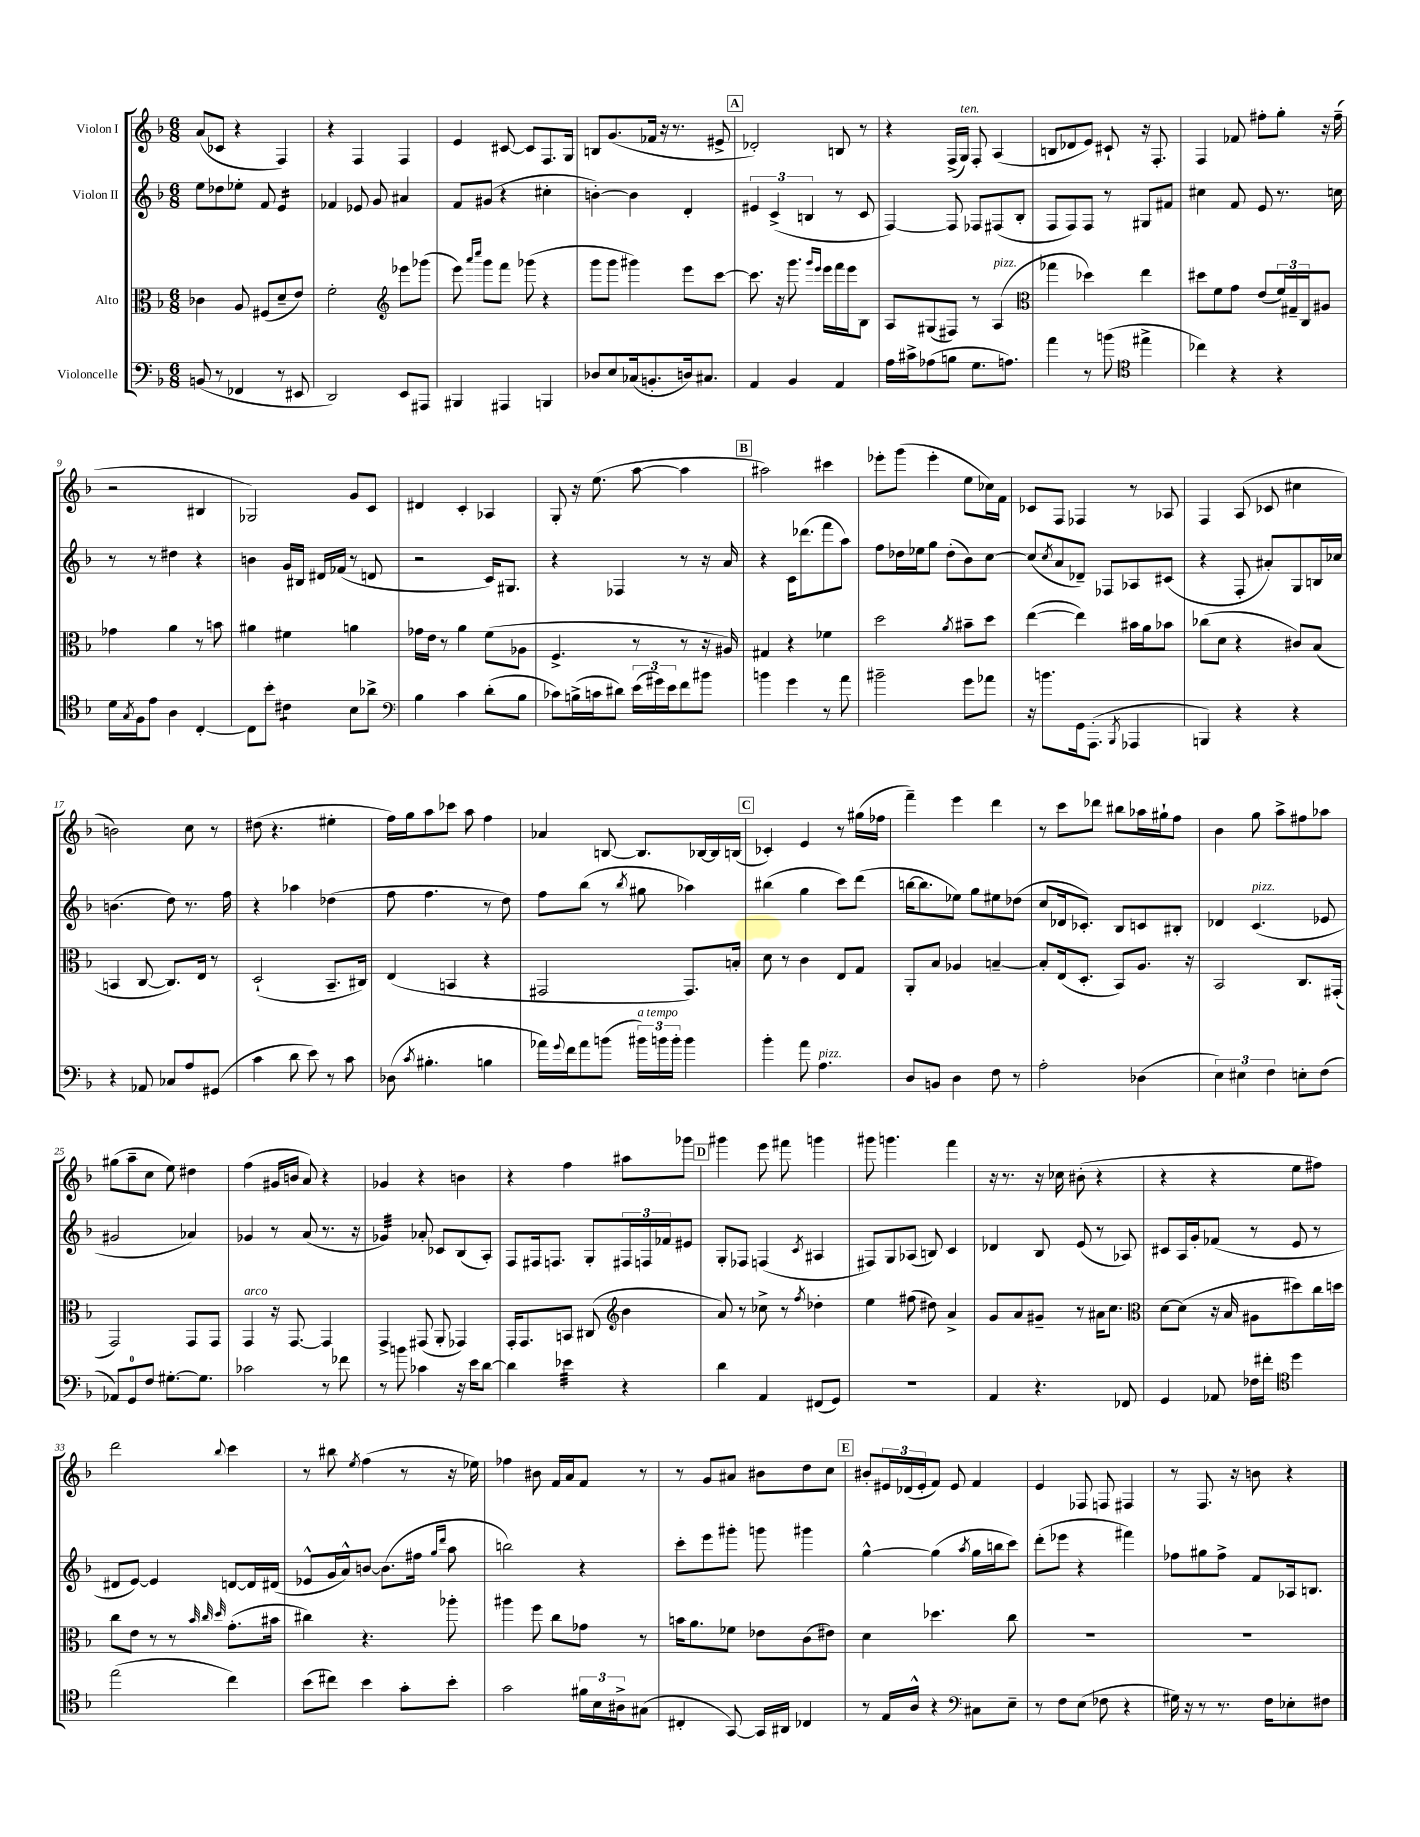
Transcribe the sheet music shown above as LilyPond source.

<<
\new StaffGroup <<
\new Staff = "s0" \with { instrumentName = "Violon I" } {
    \clef treble \key f \major \numericTimeSignature \time 6/8
    a'8( ces'8 r4 f4) |
    r4 f4 f4 |
    e'4 cis'8~ cis'8 f8. g16 |
    b8 g'8.( fes'16 r16 r8. eis'8-> |
    \mark \markup { \box "A" } des'2-.) b8 r8 |
    r4 f16->( g16^\markup { \italic "ten." }) f8-. a4( |
    b8 des'8 e'8) cis'8-! r16 f8.-. |
    f4 fes'8 fis''8-. g''8-. r16 fis''16--( |
    r2 bis4 |
    ges2) g'8 c'8 |
    dis'4 c'4-. aes4 |
    g8-. r16 e''8.( a''8~ a''4 |
    \mark \markup { \box "B" } ais''2) cis'''4 |
    ees'''8-. g'''8( ees'''4-. e''8 ces''16) f'16 |
    ces'8 f8 fes4 r8 aes8 |
    f4 a8( ces'8 cis''4 |
    b'2) c''8 r8 |
    dis''8( r4. eis''4-. |
    f''16) g''16 a''8 ces'''8 a''8 f''4 |
    aes'4 b8~ b8. bes16~ bes16 b16( |
    \mark \markup { \box "C" } ces'4-.) e'4 r8 gis''16( fes''16 |
    f'''4--) e'''4 d'''4 |
    r8 c'''8 des'''8 bis''8 aes''16 gis''16-! f''8 |
    bes'4 g''8 a''8-> fis''8 aes''8 |
    gis''8( a''8-- c''8 e''8) dis''4 |
    f''4( gis'16 b'16 a'8) r4 |
    ges'4 r4 b'4 |
    r4 f''4 ais''8 ges'''8 |
    \mark \markup { \box "D" } gis'''4 e'''8 fis'''8 g'''4 |
    gis'''8 g'''4. f'''4 |
    r16 r8. r16 ces''16 bis'8-.( r4 |
    r4 r4 e''8 fis''8) |
    d'''2 \appoggiatura { bes''8 } c'''4 |
    r8 bis''8 \acciaccatura { e''8 } f''4( r8 r16 ees''16) |
    fes''4 bis'8 f'16 a'16 f'8 r8 |
    r8 g'8 ais'8 bis'8 d''8 c''8 |
    \mark \markup { \box "E" } bis'8-. \tuplet 3/2 { eis'16 des'16( eis'16-. } f'8) eis'8 f'4 |
    e'4 fes8 f8 fis4 |
    r8 f8. r16 b'8 r4 \bar "|." |
}
\new Staff = "s1" \with { instrumentName = "Violon II" } {
    \clef treble \key f \major \numericTimeSignature \time 6/8
    e''8 des''8 ees''8-. f'8 e'4:16 |
    fes'4 ees'8 g'8 ais'4 |
    f'8 gis'8( r4 cis''4-. |
    b'4~-.) b'4 d'4-. |
    \mark \markup { \box "A" } \tuplet 3/2 { eis'4 c'4->( b4 } r8 c'8 |
    f4~) f8 fes8 fis8( bes8-. |
    f8 f8) f8 r8 gis8 fis'8 |
    cis''4 f'8 e'8 r8. c''16 |
    r8 r8 dis''4 r4 |
    b'4 g'16 bis16 dis'16 fes'16( r8 d'8 |
    r2 c'16) gis8. |
    r4 fes4 r8 r16 a'16 |
    \mark \markup { \box "B" } r4 c'16 des'''8.( f'''8 a''8) |
    f''8 des''16 ees''16 g''8 des''8-.( bes'8) c''8~ |
    c''8( \acciaccatura { c''8 } a'8 des'8--) fes8 aes8 cis'8( |
    r4 f8-. ais'8-.) g8 b16 ces''16 |
    b'4.( d''8) r8. f''16 |
    r4 aes''4 des''4( |
    f''8 f''4. r8 d''8) |
    f''8 bes''8( r8 \acciaccatura { bes''8 } gis''8 aes''4) |
    \mark \markup { \box "C" } bis''4( g''4 c'''8) d'''8( |
    b''16~ b''8. ees''8) g''8 eis''8 des''8( |
    c''8 des'16 ces'8.-.) bes8 c'8 bis8-. |
    des'4 c'4.^\markup { \italic "pizz." }( ees'8 |
    gis'2 aes'4) |
    ges'4 r8 a'8( r8. r16 |
    ges'4:32) aes'8-. ces'8 bes8( a8-.) |
    f8 fis16 f8. g8-. \tuplet 3/2 { fis16 f16 fes'16 } eis'8 |
    \mark \markup { \box "D" } g8-. fes8 f4( \acciaccatura { c'8 } ais4 |
    fis8) g8 aes8( b8) c'4 |
    des'4 bes8 e'8( r8 aes8) |
    cis'8 a16 g'16-. fes'8( r8 e'8 r8 |
    dis'8 e'8~) e'4 d'8~ d'16 dis'16( |
    ees'8-^ g'16 a'16-^) b'8~ b'8.( fis''16 \grace { g''16 d'''16 } a''8 |
    b''2) r4 |
    c'''8-. e'''8 gis'''8-. g'''8 gis'''4 |
    \mark \markup { \box "E" } g''4~-^ g''4( \acciaccatura { a''8 } g''16 b''16 c'''8) |
    d'''8-.( ees'''8 r4 fis'''4) |
    fes''8 gis''8 fes''8-> f'8 aes16 b8. \bar "|." |
}
\new Staff = "s2" \with { instrumentName = "Alto" } {
    \clef alto \key f \major \numericTimeSignature \time 6/8
    ces'4 a8 fis8( d'8-- e'8) |
    f'2-. \clef treble ees'''8 ges'''8( |
    e'''8) \grace { a'''16 c''''16 } g'''8 f'''8 ges'''8( r4 |
    g'''8 g'''8 gis'''4) e'''8 c'''8~ |
    \mark \markup { \box "A" } c'''8. r16 g'''8. \grace { g'''16 e'''16 } e'''16 f'''16 e'''16 bes8 |
    a8 gis8( fis8) r8 a4^\markup { \italic "pizz." }( |
    \clef alto ges''4 des''4) e''4 |
    dis''8 f'8 g'8 e'8( \tuplet 3/2 { f'16) gis16-- c16 } ais8 |
    ges'4 a'4 r8 b'8 |
    ais'4 fis'4 a'4 |
    ges'16 e'16 r8 a'4 f'8( aes8 |
    f4.-> r8 r8 r16 ais16) |
    \mark \markup { \box "B" } gis4 r4 fes'4 |
    d''2 \acciaccatura { a'8 } bis'8-- d''8 |
    e''4~( e''4) bis'16 a'16 bes'8 |
    ces''8( d'8 r4 cis'8) bes8( |
    b,4 c8~ c8.) e16 r8 |
    d2-!( bes,8.-- cis16) |
    e4( b,4 r4 |
    gis,2 gis,8.) b16-. |
    \mark \markup { \box "C" } d'8 r8 c'4 e8 g8 |
    a,8-. bes8 aes4 b4~-- |
    b8-. e16( d8.-. bes,8) a8. r16 |
    bes,2 c8. gis,16-.( |
    g,2) g,8 g,8 |
    g,4^\markup { \italic "arco" } r16 g,8.~ g,4 |
    g,4-> gis,8( a,8-. ges,4) |
    g,16-. g,8. b,8 cis8( \clef treble bes'4 |
    \mark \markup { \box "D" } a'8) r8 ces''8-> r8 \acciaccatura { f''8 } des''4-. |
    e''4 fis''8( dis''8) a'4-> |
    g'8 a'8 gis'8-- r8 ais'16 c''8. |
    \clef alto d'8~ d'8( r16 bes16 ais8 dis''8) c''16 d''16 |
    c''8 e'8 r8 r8 \grace { bes'32 c''32 d''32 } g'8.-.( bis'16 |
    cis''4) r4. aes''8-. |
    ais''4 f''8 c''8 ges'8 r8 |
    b'16 a'8. fes'8 ees'8 c'8( eis'8) |
    \mark \markup { \box "E" } d'4 des''4. c''8 |
    R2. |
    R2. \bar "|." |
}
\new Staff = "s3" \with { instrumentName = "Violoncelle" } {
    \clef bass \key f \major \numericTimeSignature \time 6/8
    b,8( r8 fes,4 r8 eis,8 |
    d,2) e,8 ais,,8 |
    bis,,4 ais,,4 b,,4 |
    des8 e8 ces16( b,8.-. d16) cis8. |
    \mark \markup { \box "A" } a,4 bes,4 a,4 |
    a16 cis'16-> aes8( b8 g8. a8.) |
    a'4 r8 b'8( \clef tenor eis''4-> |
    ces''4) r4 r4 |
    d'16 \acciaccatura { g8 } f16 e'8 a4 c4~-. |
    c8 bes'8-. cis'4:8 bes8 aes'8-> |
    \clef bass bes4 c'4 d'8-.( bes8 |
    ces'8) b16->( c'16 dis'8) \tuplet 3/2 { e'16( gis'16) e'16 } f'8 bis'8 |
    \mark \markup { \box "B" } b'4 g'4 r8 a'8 |
    bis'2-- g'8 aes'8 |
    r16 b'8. g,16 a,,8.-.( \acciaccatura { bes,,8 } aes,,4 |
    b,,4) r4 r4 |
    r4 aes,8 ces8 a8 gis,8( |
    c'4 d'8 e'8) r8 c'8 |
    des8( \acciaccatura { c'8 } bis4.-. b4 |
    aes'16) \appoggiatura { g'8 } f'16 aes'8 b'8( \tuplet 3/2 { bis'16^\markup { \italic "a tempo" }) b'16 b'16-. } b'4 |
    \mark \markup { \box "C" } bes'4-. a'8 a4.^\markup { \italic "pizz." } |
    d8 b,8 d4 f8 r8 |
    a2-. des4( |
    \tuplet 3/2 { e4) eis4 f4 } e8-. f8( |
    aes,8) g,8-0 f8 gis8.~-. gis8. |
    ces'2 r8 fes'8 |
    r8 b'8 ces'4 r16 e'16 d'8~ |
    d'4 ees'4:32 r4 |
    \mark \markup { \box "D" } d'4 a,4 fis,8( g,8) |
    R2. |
    a,4 r4. fes,8 |
    g,4 aes,8 fes16 fis'16-. \clef tenor d''4 |
    e''2( c''4) |
    bes'8( cis''8) bes'4 g'8-. bes'8-. |
    g'2 \tuplet 3/2 { fis'16 bes16 ais16-> } gis8( |
    cis4-. g,8~) g,16 ais,16 ces4 |
    \mark \markup { \box "E" } r8 e16 a16-^ r4 \clef bass cis8 e8-- |
    r8 f8 e8( fes8 r4 |
    gis16) r16 r8 r8. f16 ees8-. fis8 \bar "|." |
}
>>
>>
